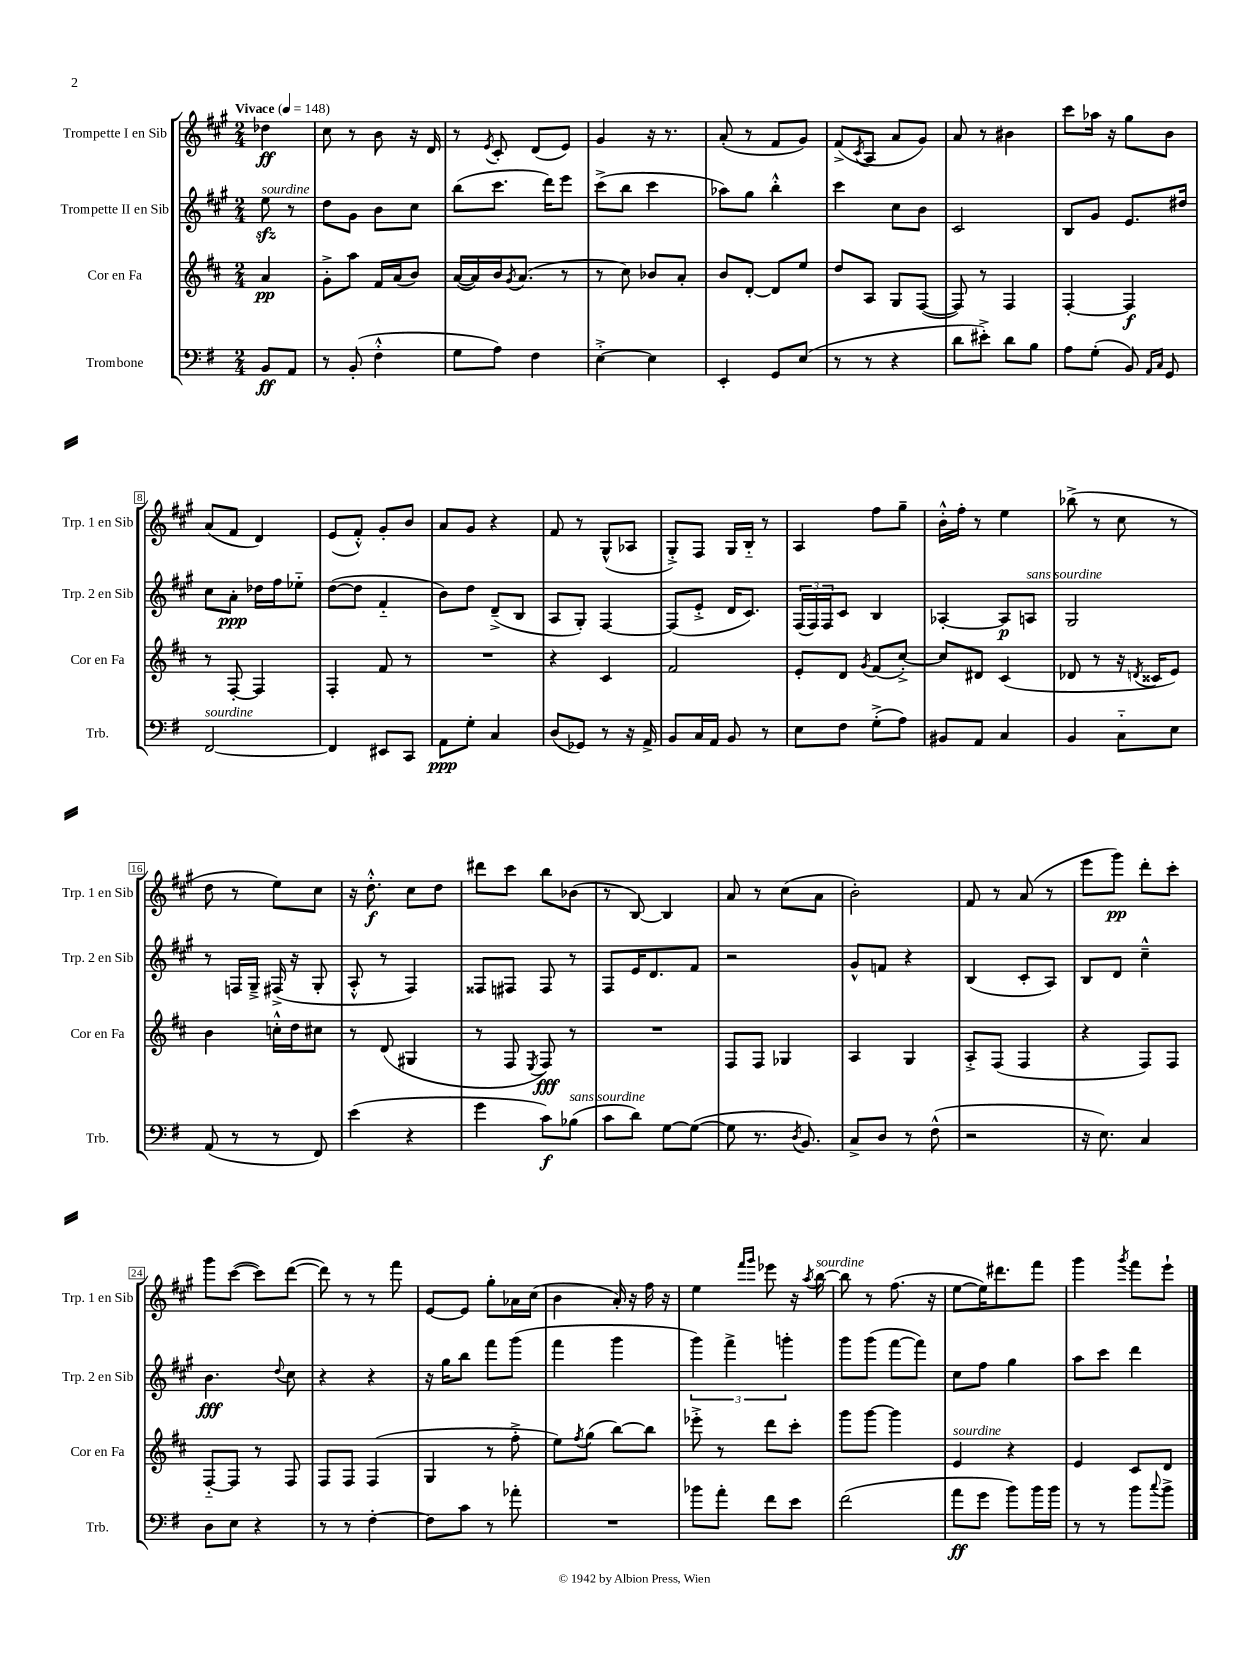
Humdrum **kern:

**kern	**dynam	**kern	**dynam	**kern	**dynam	**kern	**dynam
*part4	*part4	*part3	*part3	*part2	*part2	*part1	*part1
*staff4	*staff4	*staff3	*staff3	*staff2	*staff2	*staff1	*staff1
*I"Trombone	*	*I"Cor en Fa	*	*I"Trompette II en Sib	*	*I"Trompette I en Sib	*
*I'Trb.	*	*I'Cor en Fa	*	*I'Trp. 2 en Sib	*	*I'Trp. 1 en Sib	*
*clefF4	*	*clefG2	*	*clefG2	*	*clefG2	*
*k[f#]	*	*k[f#c#]	*	*k[f#c#g#]	*	*k[f#c#g#]	*
*M2/4	*	*M2/4	*	*M2/4	*	*M2/4	*
*MM148	*	*MM148	*	*MM148	*	*MM148	*
=	=	=	=	=	=	=	=
!	!	!	!	!	!	!LO:TX:a:B:t=Vivace	!
!	!	!	!	!LO:TX:a:i:t=sourdine	!	!	!
8BB/L	ff	4a/	pp	8eezz\	.	4dd-X\	ff
8AA/J	.	.	.	8r	.	.	.
=1	=1	=1	=1	=1	=1	=1	=1
8r	.	8g'^\L	.	8dd\L	.	8cc#\	.
(8BB'/	.	8aa\J	.	8g#\J	.	8r	.
4F#'^^\	.	16f#/LL	.	8b\L	.	8b\	.
.	.	(16a/J	.	.	.	.	.
.	.	8b/J)	.	8cc#\J	.	16r	.
.	.	.	.	.	.	16d/	.
=2	=2	=2	=2	=2	=2	=2	=2
8G\L	.	([16a/LL	.	(8bb\L	.	8r	.
.	.	16a/])	.	.	.	.	.
.	.	.	.	.	.	8qe/	.
8A\J)	.	16b/J	.	8.ccc#\J	.	8c#'/	.
.	.	8qg/	.	.	.	.	.
.	.	(8.a/J	.	.	.	.	.
4F#\	.	.	.	.	.	(8d/L	.
.	.	.	.	16ddd\KL)	.	.	.
.	.	8r	.	8eee\J	.	8e/J)	.
=3	=3	=3	=3	=3	=3	=3	=3
[4E'^\	.	8r	.	(8ccc#^\L	.	4g#/	.
.	.	8cc#\)	.	8bb\J	.	.	.
4E\]	.	8b-X/L	.	4ccc#\	.	16r	.
.	.	.	.	.	.	8.r	.
.	.	8a'/J	.	.	.	.	.
=4	=4	=4	=4	=4	=4	=4	=4
4EE'/	.	8b/L	.	8aa-X\L)	.	(8a'/	.
.	.	[8d'/J	.	8gg#\J	.	8r	.
8GG/L	.	8d/L]	.	4bb'^^\	.	8f#/L	.
(8E/J	.	8ee/J	.	.	.	8g#/J)	.
=5	=5	=5	=5	=5	=5	=5	=5
8r	.	8dd/L	.	4ccc#\	.	(8f#^/L	.
.	.	.	.	.	.	8qc#/	.
8r	.	8A/J	.	.	.	8A/J	.
4r	.	8G/L	.	8cc#\L	.	8a/L	.
.	.	([8F#/J	.	8b\J	.	8g#/J)	.
=6	=6	=6	=6	=6	=6	=6	=6
8d\L	.	8F#/])	.	2c#/	.	8a/	.
8e#X'^\J)	.	8r	.	.	.	8r	.
8d\L	.	4F#/	.	.	.	4b#X\	.
8B\J	.	.	.	.	.	.	.
=7	=7	=7	=7	=7	=7	=7	=7
8A\L	.	[4F#'/	.	8B/L	.	8ccc#\L	.
(8G'\J	.	.	.	8g#/J	.	16aa-X\Jk	.
.	.	.	.	.	.	16r	.
8BB/)	.	4F#/]	f	8.e/L	.	8gg#\L	.
16qqAA/LL	.	.	.	.	.	.	.
16qqC/JJ	.	.	.	.	.	.	.
8GG/	.	.	.	.	.	8b\J	.
.	.	.	.	16dd#X/Jk	.	.	.
!!LO:LB:g=z
=8	=8	=8	=8	=8	=8	=8	=8
!LO:TX:a:i:t=sourdine	!	!	!	!	!	!	!
[2FF#/	.	8r	.	8cc#\L	.	(8a/L	.
.	.	[8F#'/	.	8a'\J	ppp	8f#/J	.
.	.	4F#/]	.	16dd-X\LL	.	4d/)	.
.	.	.	.	16ff#\J	.	.	.
.	.	.	.	8ee-X\J	.	.	.
=9	=9	=9	=9	=9	=9	=9	=9
4FF#/]	.	4F#'/	.	([8dd\L	.	(8e/L	.
.	.	.	.	8dd\J]	.	8f#'^^/J)	.
8EE#X/L	.	8f#/	.	4f#/	.	8g#'/L	.
8CC/J	.	8r	.	.	.	8b/J	.
=10	=10	=10	=10	=10	=10	=10	=10
8AA\L	ppp	2r	.	8b\L)	.	8a/L	.
8G'\J	.	.	.	8dd\J	.	8g#/J	.
4C/	.	.	.	(8d~^/L	.	4r	.
.	.	.	.	8B/J	.	.	.
=11	=11	=11	=11	=11	=11	=11	=11
(8D/L	.	4r	.	8A/L	.	8f#/	.
8GG-X/J)	.	.	.	8G#'/J)	.	8r	.
8r	.	4c#/	.	[4F#/	.	(8G#^^/L	.
16r	.	.	.	.	.	8A-X/J	.
16AA^/	.	.	.	.	.	.	.
=12	=12	=12	=12	=12	=12	=12	=12
8BB/L	.	2f#/	.	(8F#/L]	.	8G#'^/L)	.
16C/L	.	.	.	8e'^/J	.	8F#/J	.
16AA/JJ	.	.	.	.	.	.	.
8BB/	.	.	.	16d/KL	.	16G#/LL	.
.	.	.	.	8.c#/J)	.	16B/JJ	.
8r	.	.	.	.	.	8r	.
=13	=13	=13	=13	=13	=13	=13	=13
8E\L	.	8e'/L	.	(24F#/LL	.	4A/	.
.	.	.	.	24F#/)	.	.	.
.	.	.	.	24F#/J	.	.	.
8F#\J	.	8d/J	.	8c#/J	.	.	.
.	.	8qg/	.	.	.	.	.
(8G'^\L	.	(8f#/L	.	4B/	.	8ff#\L	.
8A\J)	.	[8cc#'^/J)	.	.	.	8gg#~\J	.
=14	=14	=14	=14	=14	=14	=14	=14
8BB#X/L	.	8cc#/L]	.	[4A-X'/	.	16b'^^\LL	.
.	.	.	.	.	.	16ff#'\JJ	.
8AA/J	.	8d#X/J	.	.	.	8r	.
4C/	.	(4c#/	.	8A-/L]	p	4ee\	.
!	!	!	!	!LO:TX:a:i:t=sans sourdine	!	!	!
.	.	.	.	8An/J	.	.	.
=15	=15	=15	=15	=15	=15	=15	=15
4BB/	.	8d-X/	.	2G#/	.	(8bb-X^\	.
.	.	8r	.	.	.	8r	.
8C\L	.	16r	.	.	.	8cc#\	.
.	.	8qdn/	.	.	.	.	.
.	.	16c##X/KL	.	.	.	.	.
8E\J	.	8e/J)	.	.	.	8r	.
!!LO:LB:g=z
=16	=16	=16	=16	=16	=16	=16	=16
(8AA/	.	4b\	.	8r	.	8dd\	.
8r	.	.	.	16Fn/LL	.	8r	.
.	.	.	.	16G#~^/JJ	.	.	.
8r	.	16ccn'^^\LL	.	(16F#X^/	.	8ee\L)	.
.	.	16dd\J	.	16r	.	.	.
8FF#/)	.	8cc#X\J	.	8G#'/	.	8cc#\J	.
=17	=17	=17	=17	=17	=17	=17	=17
(4e\	.	8r	.	8A'^^/	.	16r	.
.	.	.	.	.	.	8.dd'^^\	f
.	.	(8d/	.	8r	.	.	.
4r	.	4G#X/	.	4F#/)	.	8cc#\L	.
.	.	.	.	.	.	8dd\J	.
=18	=18	=18	=18	=18	=18	=18	=18
4g\	.	8r	.	8F##X/L	.	8ddd#X\L	.
.	.	8F#/	.	8F#X/J	.	8ccc#\J	.
.	.	8qE/	.	.	.	.	.
8c\L)	f	8F#/)	fff	8F#/	.	8bb\L	.
!LO:TX:a:i:t=sans sourdine	!	!	!	!	!	!	!
(8B-X\J	.	8r	.	8r	.	(8b-X\J	.
=19	=19	=19	=19	=19	=19	=19	=19
8c\L	.	2r	.	8F#/L	.	8r	.
8d\J)	.	.	.	16e/K	.	[8B/)	.
.	.	.	.	8.d/	.	.	.
[8G\L	.	.	.	.	.	4B/]	.
(8G\J_	.	.	.	8f#/J	.	.	.
=20	=20	=20	=20	=20	=20	=20	=20
8G\]	.	8F#/L	.	2r	.	8a/	.
8.r	.	8F#/J	.	.	.	8r	.
.	.	4G-X/	.	.	.	(8cc#\L	.
8qD/	.	.	.	.	.	.	.
8.BB/)	.	.	.	.	.	.	.
.	.	.	.	.	.	8a\J	.
=21	=21	=21	=21	=21	=21	=21	=21
8C^/L	.	4A/	.	8g#^^/L	.	2b'\)	.
8D/J	.	.	.	8fn/J	.	.	.
8r	.	4G/	.	4r	.	.	.
(8F#^^\	.	.	.	.	.	.	.
=22	=22	=22	=22	=22	=22	=22	=22
2r	.	8A'^/L	.	(4B/	.	8f#/	.
.	.	(8F#/J	.	.	.	8r	.
.	.	4F#/	.	8c#'/L	.	(8a/	.
.	.	.	.	8A/J)	.	8r	.
=23	=23	=23	=23	=23	=23	=23	=23
16r	.	4r	.	8B/L	.	8eee\L	.
8.E\)	.	.	.	.	.	.	.
.	.	.	.	8d/J	.	8ggg#\J)	pp
4C/	.	8F#/L)	.	4cc#~^^\	.	8ddd'\L	.
.	.	8F#/J	.	.	.	8ccc#'\J	.
!!LO:LB:g=z
=24	=24	=24	=24	=24	=24	=24	=24
8D\L	.	[8F#/L	.	4.b\	fff	8ggg#\L	.
8E\J	.	8F#/J]	.	.	.	([8ccc#\J	.
4r	.	8r	.	.	.	8ccc#\L])	.
.	.	.	.	8qqdd/	.	.	.
.	.	8F#/	.	8cc#\	.	([8ddd\J	.
=25	=25	=25	=25	=25	=25	=25	=25
8r	.	8F#/L	.	4r	.	8ddd\])	.
8r	.	8F#/J	.	.	.	8r	.
[4F#'\	.	(4F#/	.	4r	.	8r	.
.	.	.	.	.	.	8fff#\	.
=26	=26	=26	=26	=26	=26	=26	=26
8F#\L]	.	4G/	.	16r	.	[8e/L	.
.	.	.	.	16gg#\KL	.	.	.
8c\J	.	.	.	8bb\J	.	8e/J]	.
8r	.	8r	.	8fff#\L	.	8gg#'\L	.
8a-X'\	.	8ff#'^\	.	(8ggg#\J	.	16a-X\L	.
.	.	.	.	.	.	(16cc#\JJ	.
=27	=27	=27	=27	=27	=27	=27	=27
2r	.	8ee\L)	.	4fff#\	.	4b\	.
.	.	8qff#/	.	.	.	.	.
.	.	(8gg\J	.	.	.	.	.
.	.	[8bb\L)	.	4ggg#\	.	16a'/)	.
.	.	.	.	.	.	16r	.
.	.	8bb\J]	.	.	.	16ff#\	.
.	.	.	.	.	.	16r	.
=28	=28	=28	=28	=28	=28	=28	=28
8b-X\L	.	8eee-X'^\	.	6ggg#\)	.	4ee\	.
8a'\J	.	8r	.	.	.	.	.
.	.	.	.	6fff#^\	.	.	.
.	.	.	.	.	.	16qqfff#/LL	.
.	.	.	.	.	.	16qqggg#/JJ	.
8f#\L	.	8ddd\L	.	.	.	8eee-X\	.
.	.	.	.	6gggn'\	.	.	.
8e\J	.	8ccc#'\J	.	.	.	16r	.
.	.	.	.	.	.	8qaa/	.
!	!	!	!	!	!	!LO:TX:a:i:t=sourdine	!
.	.	.	.	.	.	[16bb\	.
=29	=29	=29	=29	=29	=29	=29	=29
(2f#\	.	8ggg\L	.	8ggg#\L	.	8bb\]	.
.	.	[8ggg\J	.	(8ggg#\J	.	8r	.
.	.	4ggg\]	.	[8fff#\L	.	(8.ff#\	.
.	.	.	.	8fff#\J])	.	.	.
.	.	.	.	.	.	16r	.
=30	=30	=30	=30	=30	=30	=30	=30
!	!	!LO:TX:a:i:t=sourdine	!	!	!	!	!
8a\L	ff	4e/	.	8cc#\L	.	[8ee\L	.
8g\J	.	.	.	8ff#\J	.	16ee\K])	.
.	.	.	.	.	.	8.ddd#X\	.
8b\L)	.	4r	.	4gg#\	.	.	.
16b\L	.	.	.	.	.	8fff#\J	.
16b\JJ	.	.	.	.	.	.	.
=31	=31	=31	=31	=31	=31	=31	=31
8r	.	4e/	.	8aa\L	.	4ggg#\	.
8r	.	.	.	8ccc#\J	.	.	.
.	.	.	.	.	.	8qggg#/	.
8b\L	.	8c#/L	.	4ddd\	.	8fff#\L	.
8qqcc/	.	.	.	.	.	.	.
8b^\J	.	8d/J	.	.	.	8eee`\J	.
==	==	==	==	==	==	==	==
*-	*-	*-	*-	*-	*-	*-	*-
